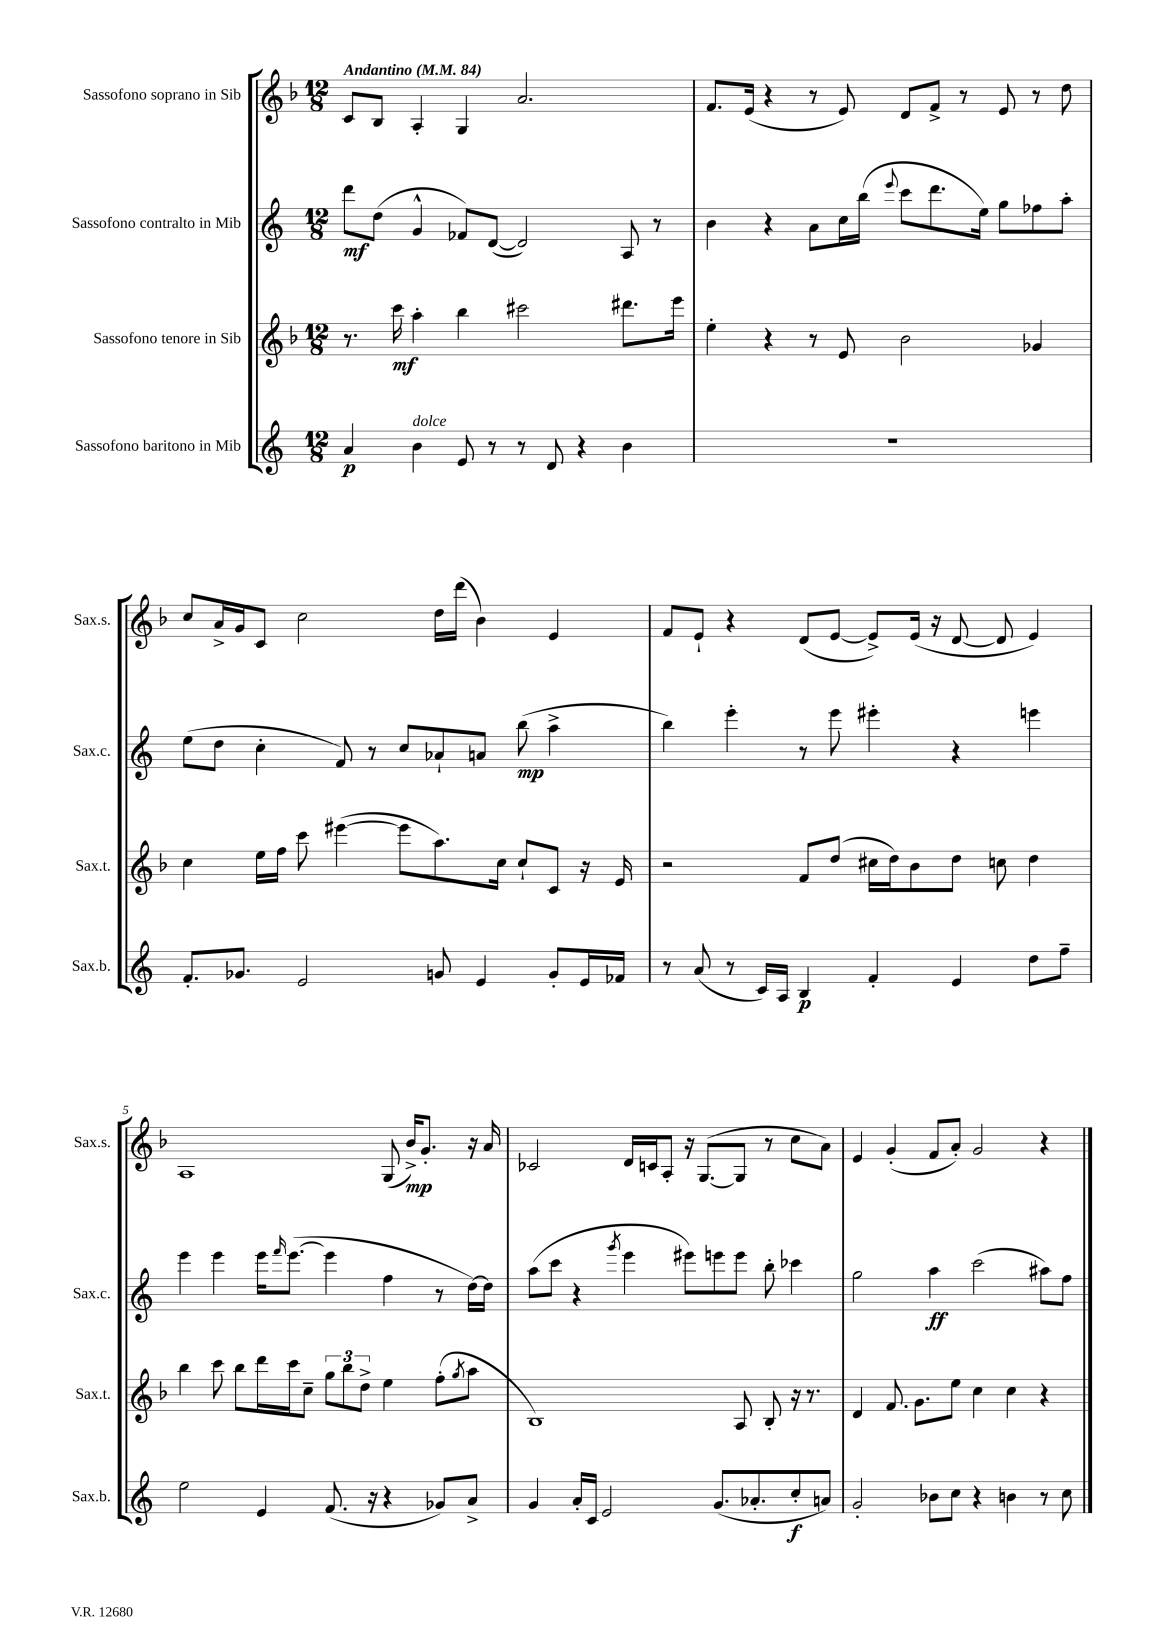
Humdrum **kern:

**kern	**dynam	**kern	**dynam	**kern	**dynam	**kern	**dynam
*part4	*part4	*part3	*part3	*part2	*part2	*part1	*part1
*staff4	*staff4	*staff3	*staff3	*staff2	*staff2	*staff1	*staff1
*I"Sassofono baritono in Mib	*	*I"Sassofono tenore in Sib	*	*I"Sassofono contralto in Mib	*	*I"Sassofono soprano in Sib	*
*I'Sax.b.	*	*I'Sax.t.	*	*I'Sax.c.	*	*I'Sax.s.	*
*clefG2	*	*clefG2	*	*clefG2	*	*clefG2	*
*k[]	*	*k[b-]	*	*k[]	*	*k[b-]	*
*M12/8	*	*M12/8	*	*M12/8	*	*M12/8	*
*MM84	*	*MM84	*	*MM84	*	*MM84	*
=1	=1	=1	=1	=1	=1	=1	=1
!	!	!	!	!	!	!LO:TX:a:B:t=Andantino	!
4a/	p	8.r	.	8ddd\L	mf	8c/L	.
.	.	.	.	(8dd\J	.	8B-/J	.
.	.	16ccc\	mf	.	.	.	.
!LO:TX:a:i:t=dolce	!	!	!	!	!	!	!
4b\	.	4aa'\	.	4g^^/	.	4A'/	.
8e/	.	4bb-\	.	8f-X/L)	.	4G/	.
8r	.	.	.	([8d/J	.	.	.
8r	.	2ccc#X\	.	2d/])	.	2.a/	.
8d/	.	.	.	.	.	.	.
4r	.	.	.	.	.	.	.
4b\	.	8.ddd#X\L	.	8A/	.	.	.
.	.	.	.	8r	.	.	.
.	.	16eee\Jk	.	.	.	.	.
=2	=2	=2	=2	=2	=2	=2	=2
1.r	.	4ee'\	.	4b\	.	8.f/L	.
.	.	.	.	.	.	(16e/Jk	.
.	.	4r	.	4r	.	4r	.
.	.	8r	.	8a\L	.	8r	.
.	.	8e/	.	16cc\L	.	8e/)	.
.	.	.	.	(16bb\JJ	.	.	.
.	.	.	.	8qqeee/	.	.	.
.	.	2b-\	.	8ccc\L	.	8d/L	.
.	.	.	.	8.ddd\	.	8f^/J	.
.	.	.	.	.	.	8r	.
.	.	.	.	16ee\Jk)	.	.	.
.	.	.	.	8gg\L	.	8e/	.
.	.	4g-X/	.	8ff-X\	.	8r	.
.	.	.	.	8aa'\J	.	8dd\	.
!!LO:LB:g=z
=3	=3	=3	=3	=3	=3	=3	=3
8.f'/L	.	4cc\	.	(8ee\L	.	8cc/L	.
.	.	.	.	8dd\J	.	16a^/L	.
8.g-X/J	.	.	.	.	.	16g/J	.
.	.	16ee\LL	.	4cc'\	.	8c/J	.
.	.	16ff\JJ	.	.	.	.	.
2e/	.	8ccc\	.	.	.	2cc\	.
.	.	([4eee#X\	.	8f/)	.	.	.
.	.	.	.	8r	.	.	.
.	.	8eee#\L]	.	8cc/L	.	.	.
8gn/	.	8.aa\)	.	8a-X`/	.	16dd\LL	.
.	.	.	.	.	.	(16ddd\JJ	.
4e/	.	.	.	8an/J	.	4b-\)	.
.	.	16cc\Jk	.	.	.	.	.
.	.	8cc`/L	.	(8bb\	mp	.	.
8g'/L	.	8c/J	.	4aa^\	.	4e/	.
16e/L	.	16r	.	.	.	.	.
16f-X/JJ	.	16e/	.	.	.	.	.
=4	=4	=4	=4	=4	=4	=4	=4
8r	.	2r	.	4bb\)	.	8f/L	.
(8a/	.	.	.	.	.	8e`/J	.
8r	.	.	.	4eee'\	.	4r	.
16c/LL)	.	.	.	.	.	.	.
16A/JJ	.	.	.	.	.	.	.
4B/	p	8f/L	.	8r	.	(8d/L	.
.	.	(8dd/J	.	8eee\	.	[8e/J	.
4f'/	.	16cc#X\LL	.	4eee#X'\	.	8e^/L])	.
.	.	16dd\J)	.	.	.	.	.
.	.	8b-\	.	.	.	(16e/Jk	.
.	.	.	.	.	.	16r	.
4e/	.	8dd\J	.	4r	.	[8d/	.
.	.	8ccn\	.	.	.	8d/]	.
8dd\L	.	4dd\	.	4eeen\	.	4e/)	.
8ff~\J	.	.	.	.	.	.	.
!!LO:LB:g=z
=5	=5	=5	=5	=5	=5	=5	=5
2ee\	.	4bb-\	.	4eee\	.	1A	.
.	.	8ccc\	.	4eee\	.	.	.
.	.	8bb-\L	.	.	.	.	.
4e/	.	16ddd\L	.	16eee\KL	.	.	.
.	.	.	.	16qqfff/	.	.	.
.	.	16ccc\J	.	([8.eee\J	.	.	.
.	.	8cc~\J	.	.	.	.	.
(8.f/	.	12gg\L	.	4eee\]	.	.	.
.	.	12bb-\	.	.	.	.	.
.	.	12dd^\J	.	.	.	.	.
16r	.	.	.	.	.	.	.
4r	.	4ee\	.	4ff\	.	(8G/	.
.	.	.	.	.	.	16b-^/KL)	mp
.	.	.	.	.	.	8.g'/J	.
8g-X/L)	.	(8ff'\L	.	8r	.	.	.
.	.	8qgg/	.	.	.	.	.
8a^/J	.	8aa\J	.	[16dd\LL)	.	16r	.
.	.	.	.	16dd\JJ]	.	16a/	.
=6	=6	=6	=6	=6	=6	=6	=6
4g/	.	1B-)	.	(8aa\L	.	2c-X/	.
.	.	.	.	8ccc\J	.	.	.
16a'/LL	.	.	.	4r	.	.	.
16c/JJ	.	.	.	.	.	.	.
2e/	.	.	.	.	.	.	.
.	.	.	.	8qggg/	.	.	.
.	.	.	.	4eee\	.	16d/LL	.
.	.	.	.	.	.	16cn/J	.
.	.	.	.	.	.	8A'/J	.
.	.	.	.	8eee#X\L)	.	16r	.
.	.	.	.	.	.	([8.G/L	.
(8.g/L	.	.	.	8eeen\	.	.	.
.	.	8A/	.	8eee\J	.	8G/J]	.
8.a-X'/	.	.	.	.	.	.	.
.	.	8B-'/	.	8bb'\	.	8r	.
8cc'/	f	16r	.	4ccc-X\	.	8cc\L	.
.	.	8.r	.	.	.	.	.
8an/J)	.	.	.	.	.	8a\J)	.
=7	=7	=7	=7	=7	=7	=7	=7
2g'/	.	4d/	.	2gg\	.	4e/	.
.	.	8.f/	.	.	.	(4g'/	.
.	.	8.g\L	.	.	.	.	.
8b-X\L	.	.	.	4aa\	ff	8f/L	.
8cc\J	.	8ee\J	.	.	.	8a'/J)	.
4r	.	4cc\	.	(2ccc\	.	2g/	.
4bn\	.	4cc\	.	.	.	.	.
8r	.	4r	.	8aa#X\L)	.	4r	.
8cc\	.	.	.	8ff\J	.	.	.
==	==	==	==	==	==	==	==
*-	*-	*-	*-	*-	*-	*-	*-
